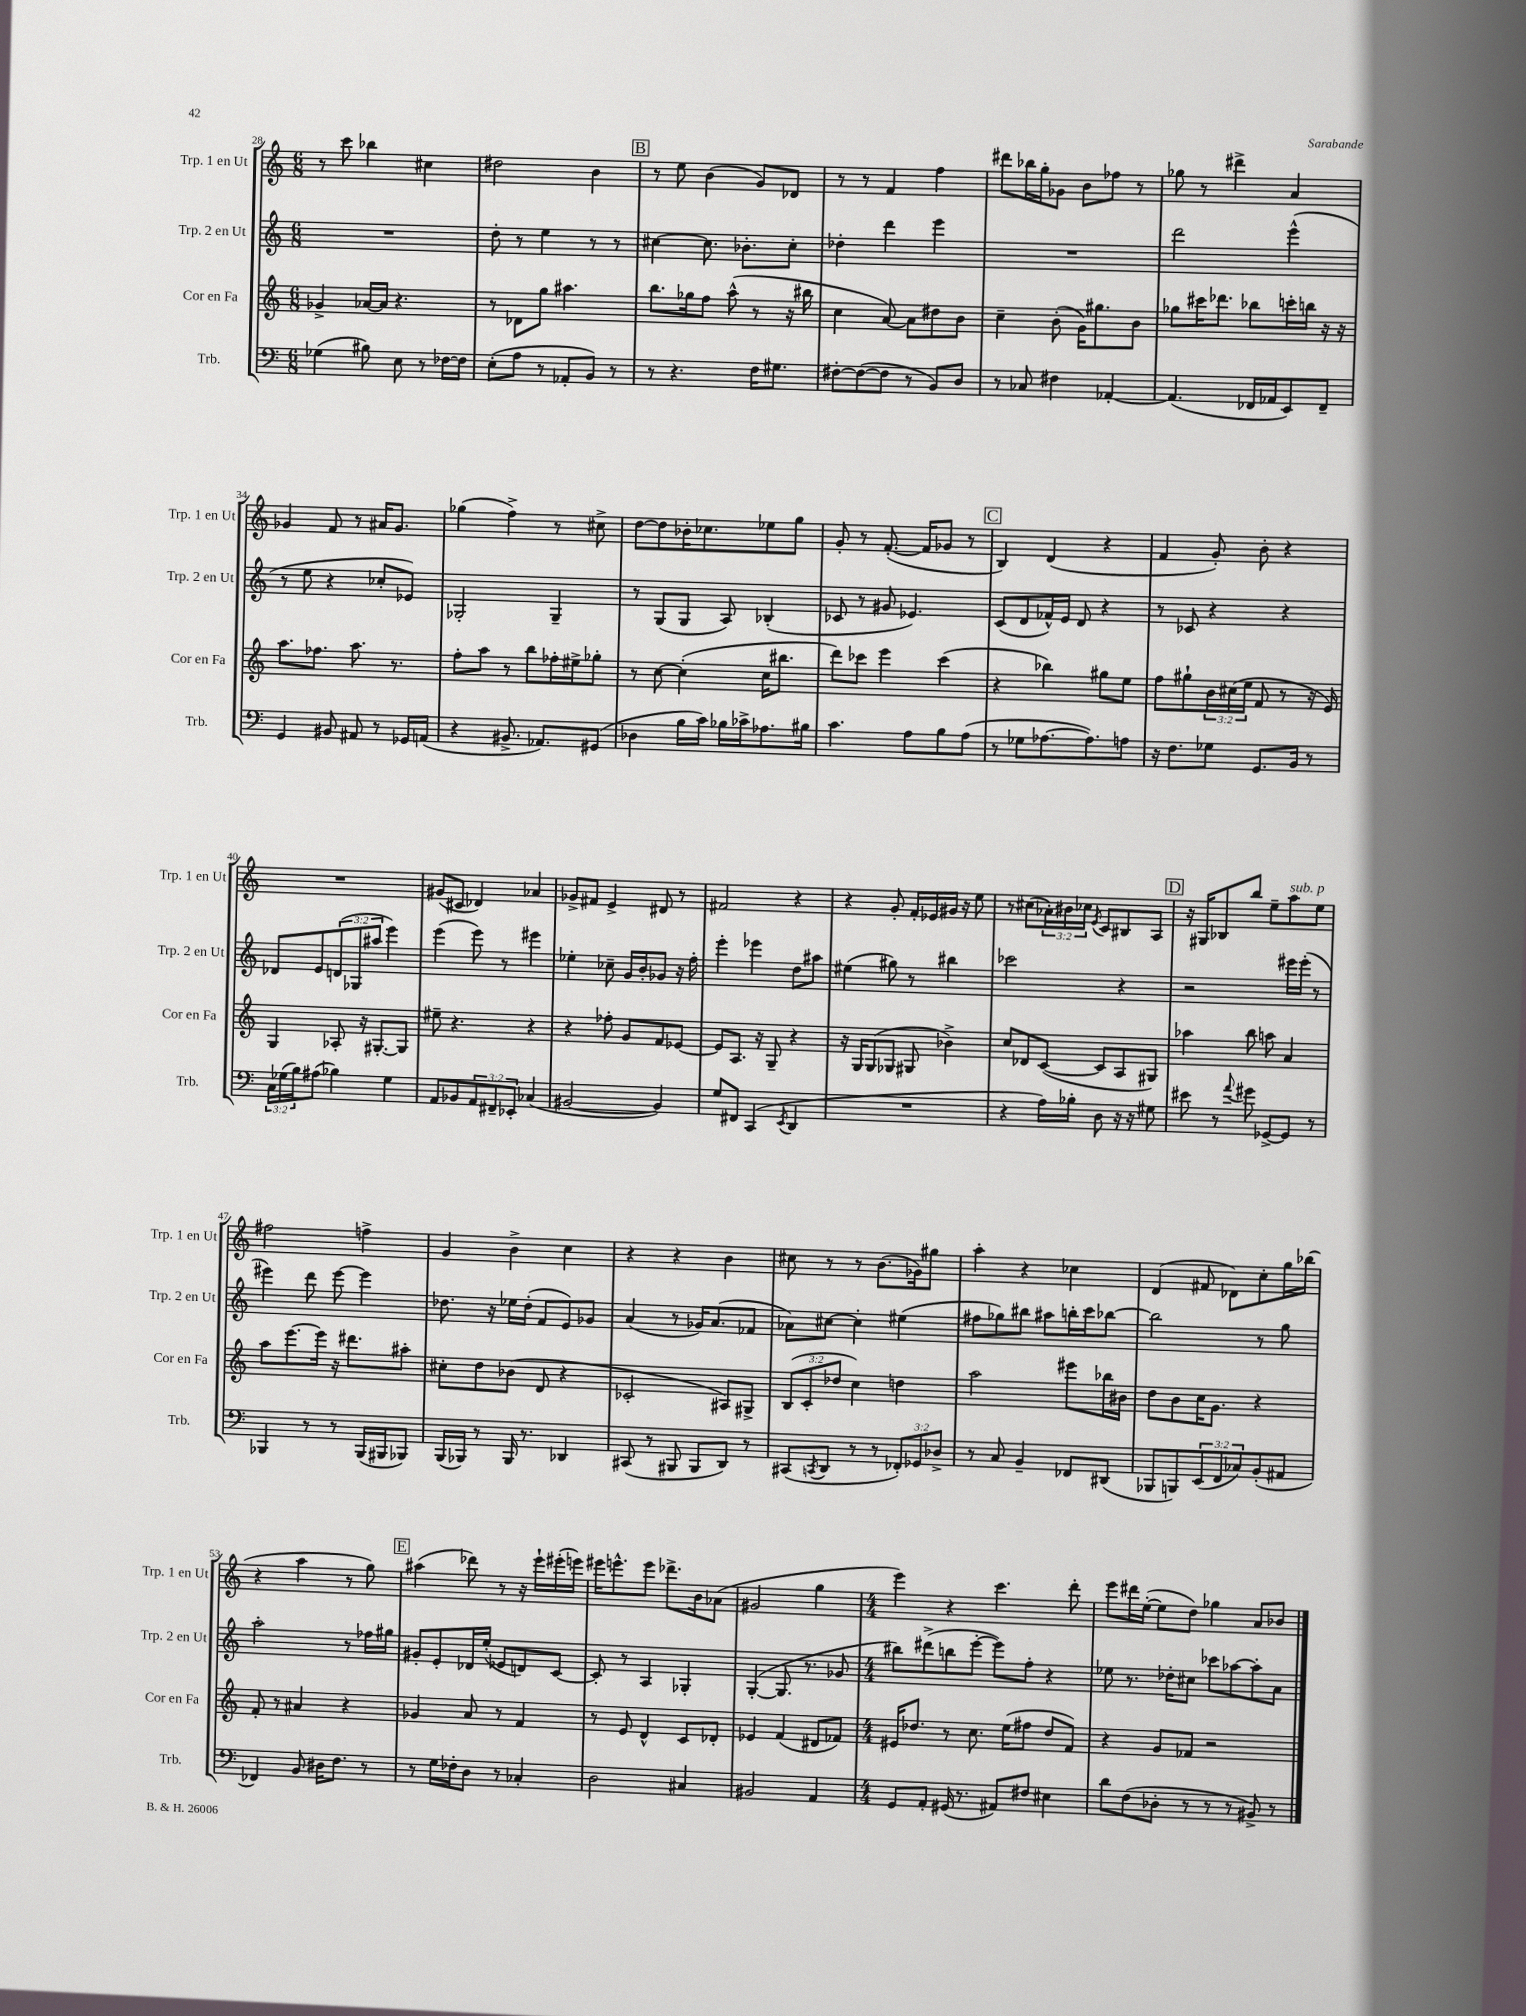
<<
\new StaffGroup <<
\new Staff = "s0" \with { instrumentName = "Trp. 1 en Ut" shortInstrumentName = "Trp. 1 en Ut" } {
    \clef treble \key c \major \numericTimeSignature \time 6/8 \override Staff.TupletNumber.text = #tuplet-number::calc-fraction-text
    r8 c'''8 bes''4 cis''4 |
    dis''2 b'4 |
    \mark \markup { \box "B" } r8 e''8 b'4( g'8) des'8 |
    r8 r8 f'4 f''4 |
    dis'''8 bes''16 g''16-. ges'8 b'8 fes''8 r8 |
    ges''8 r8 dis'''4-> a'4 |
    ges'4 f'8 r8 ais'16 ges'8. |
    ges''4( f''4->) r8 cis''8-> |
    d''8~ d''8 bes'16-. ces''8. ees''8 g''8 |
    g'8-. r8 f'8.~-.( f'16 ges'8 r8 |
    \mark \markup { \box "C" } b4) d'4( r4 |
    f'4 g'8-.) b'8-. r4 |
    R2. |
    gis'8( cis'8 des'4) aes'4 |
    ges'8-> fis'8 e'4-> dis'8 r8 |
    fis'2 r4 |
    r4 g'8-. f'16-. ees'16 gis'16 r16 e''8 |
    r8 cis''8( \tuplet 3/2 { aes'16-.) bis'16 ces''16 } \acciaccatura { e'8 } c'8 bis8 a8 |
    \mark \markup { \box "D" } r16 gis16 bes8 b''8 e''8-- a''8^\markup { \italic "sub. p" } e''8 |
    fis''2 f''4-> |
    g'4 b'4-> c''4 |
    r4 r4 b'4 |
    cis''8 r8 r8 b'8.( ges'16) gis''8 |
    a''4-. r4 ces''4 |
    d'4( fis'8 des'8) c''8-. g''16 bes''16( |
    r4 a''4 r8 g''8) |
    \mark \markup { \box "E" } ais''4( des'''8) r8 r16 e'''16-! eis'''16-.( e'''16) |
    eis'''16 e'''8.-^ e'''8 des'''8.-> b'16 aes'8( |
    gis'2 g''4 |
    \numericTimeSignature \time 4/4 e'''4) r4 c'''4. d'''8-. |
    e'''8 dis'''16 e''16~-.( e''8 d''8) ges''4 a'8 bes'8 \bar "|." |
}
\new Staff = "s1" \with { instrumentName = "Trp. 2 en Ut" shortInstrumentName = "Trp. 2 en Ut" } {
    \clef treble \key c \major \numericTimeSignature \time 6/8 \override Staff.TupletNumber.text = #tuplet-number::calc-fraction-text
    R2. |
    d''8-. r8 e''4 r8 r8 |
    \mark \markup { \box "B" } cis''4~ cis''8. bes'8.-. cis''8-. |
    des''4-. d'''4 e'''4 |
    R2. |
    d'''2 e'''4-^( |
    r8 e''8 r4 ces''8-. ees'8) |
    ges2-. ges4-- |
    r8 g8( g8 a8) bes4-.( |
    ces'8 r8 gis'8 ees'4.) |
    \mark \markup { \box "C" } c'8( d'8 fes'16-^) e'16 d'8 r4 |
    r8 ces'8 r4 r4 |
    des'8 e'8 \tuplet 3/2 { d'8( ges8 ais''8 } e'''4) |
    e'''4( e'''8) r8 eis'''4 |
    ees''4-. ces''8-- g'16 b'16-. ges'8 r16 f''16-. |
    e'''4-. ees'''4 d''8 ais''8 |
    eis''4( gis''8) r8 bis''4 |
    ces'''2 r4 |
    \mark \markup { \box "D" } r2 eis'''16 eis'''16-.( r8 |
    eis'''4) d'''8 eis'''8~ eis'''4 |
    des''8. r16 ees''16 des''16-.( f'8 e'8) ges'8 |
    a'4( r8 ges'16) a'8.( fes'8 |
    aes'8) cis''8~ cis''4-. eis''4( |
    fis''8 ges''8) bis''8 ais''8 b''16-. c'''16 bes''8~ |
    bes''2 r8 g''8 |
    a''2-. r8 fes''16 gis''16 |
    \mark \markup { \box "E" } gis'8-. e'8-. des'16 e''16-.( ees'8 d'8) c'8~ |
    c'8-. r8 a4 ges4-. |
    g4~-.( g8. r8. ges'8 |
    \numericTimeSignature \time 4/4 bis''8) dis'''8->( b''8 e'''8~-. e'''8) f''8-. r4 |
    ees''8 r8. des''16-. cis''8 ces'''8 aes''8~ aes''8-. a'8 \bar "|." |
}
\new Staff = "s2" \with { instrumentName = "Cor en Fa" shortInstrumentName = "Cor en Fa" } {
    \clef treble \key c \major \numericTimeSignature \time 6/8 \override Staff.TupletNumber.text = #tuplet-number::calc-fraction-text
    ges'4-> aes'16~ aes'16 r4. |
    r8 des'8 g''8 ais''4. |
    \mark \markup { \box "B" } b''8. ges''16 f''8 a''8-^( r8 r16 bis''16 |
    c''4 a'8~) a'8 dis''8 b'8 |
    c''4-- b'8-.( g'16) gis''8. b'8 |
    ges''8 cis'''16 des'''8. bes''8 c'''16-. b''16 r16 r16 |
    a''8. fes''8. a''8. r8. |
    f''8-. a''8 r8 b''8 fes''16-. eis''16-> ges''8-. |
    r8 c''8~ c''4-.( c''16 bis''8. |
    d'''8) ces'''8 e'''4 ces'''4( |
    \mark \markup { \box "C" } r4 bes''4) gis''8 e''8 |
    f''8 gis''8-! \tuplet 3/2 { b'16 cis''16( e''16 } f'8 r8 r16 e'16) |
    g4 aes8-. r16 gis8.~-. gis8 |
    eis''8-- r4. r4 |
    r4 fes''8-. g'8 f'8 ees'8~ |
    ees'8 a8. r16 g8-- r4 |
    r16 g16 g8( ges8 gis8 bes'4->) |
    c''8 des'8 c'8~( c'8 a8 gis8) |
    \mark \markup { \box "D" } aes''4 b''8 a''8 a'4 |
    a''8 e'''8.~ e'''16 r16 dis'''8. ais''8-. |
    cis''8-. d''8 bes'8( d'8 r4 |
    ces'2-. ais8) gis8-> |
    \tuplet 3/2 { b8( c'8-. des''8 } c''4) d''4 |
    a''2 eis'''8 bes''16 bis'16 |
    d''8 b'8 c''16 g'8. r4 |
    f'8-. r8 ais'4 r4 |
    \mark \markup { \box "E" } ges'4 a'8 r8 f'4 |
    r8 e'8 d'4-^ c'8 des'8-. |
    ees'4 f'4( dis'8 fes'8) |
    \numericTimeSignature \time 4/4 eis'16 des''8. r8 c''8. e''16( fis''8 des''8 f'8) |
    r4 g'8 fes'8 r2 \bar "|." |
}
\new Staff = "s3" \with { instrumentName = "Trb." shortInstrumentName = "Trb." } {
    \clef bass \key c \major \numericTimeSignature \time 6/8 \override Staff.TupletNumber.text = #tuplet-number::calc-fraction-text
    ges4( bis8) e8 r8 fes16~ fes16 |
    e8-.( a8 r8 aes,8-. b,8) r8 |
    \mark \markup { \box "B" } r8 r4. f16 gis8. |
    fis8~-. fis8~( fis8 r8 b,8) d8 |
    r8 ces8 fis4 aes,4~-. |
    aes,4.( fes,16 aes,16 e,8) fes,8-- |
    g,4 bis,8 ais,8 r8 ges,16 a,16( |
    r4 bis,8.-> aes,8.) gis,8( |
    des4 b16 c'16) bes16 ces'16-> aes8. bis16 |
    c'4. a8 b8 a8( |
    \mark \markup { \box "C" } r8 ges8 aes8.~ aes8.) a8 |
    r16 f8. ges8 g,8. b,16 r8 |
    \tuplet 3/2 { c16 ges16( b16) } ais8( bes4) ges4 |
    a,8 bes,8 \tuplet 3/2 { a,8 fis,8-- ees,8-. } ces4( |
    bis,2~ bis,4) |
    g8 fis,8 c,4( \acciaccatura { e,8 } d,4 |
    R2. |
    r4 a16) bes16-. d8 r16 r16 gis8 |
    \mark \markup { \box "D" } eis'8 r8 \appoggiatura { a'8 } gis'8 ges,8~-> ges,8 r8 |
    bes,,4 r8 r8 bes,,16( bis,,16 bes,,8) |
    b,,16( bes,,16) r8 bes,,16 r8. des,4 |
    cis,8( r8 bis,,8 bis,,8 d,8) r8 |
    cis,8( \acciaccatura { c,8 } d,8 r8 r8 \tuplet 3/2 { fes,8-.) ges,8 des8-> } |
    r8 c8 b,4-- fes,8 dis,8( |
    bes,,8 b,,8) \tuplet 3/2 { e,8( f,8 ces8) } b,8-.( ais,8 |
    fes,4) b,8 dis16 f8. r8 |
    \mark \markup { \box "E" } r8 g16 fes16-. d8 r8 ces4-. |
    d2 cis4 |
    bis,2 a,4 |
    \numericTimeSignature \time 4/4 g,8 a,8-. gis,16( r8. ais,8) fis8 eis4 |
    d'8 f8( des8-. r8 r8 r8 bis,8->) r8 \bar "|." |
}
>>
>>
\layout { \context { \Score currentBarNumber = #28 } }
